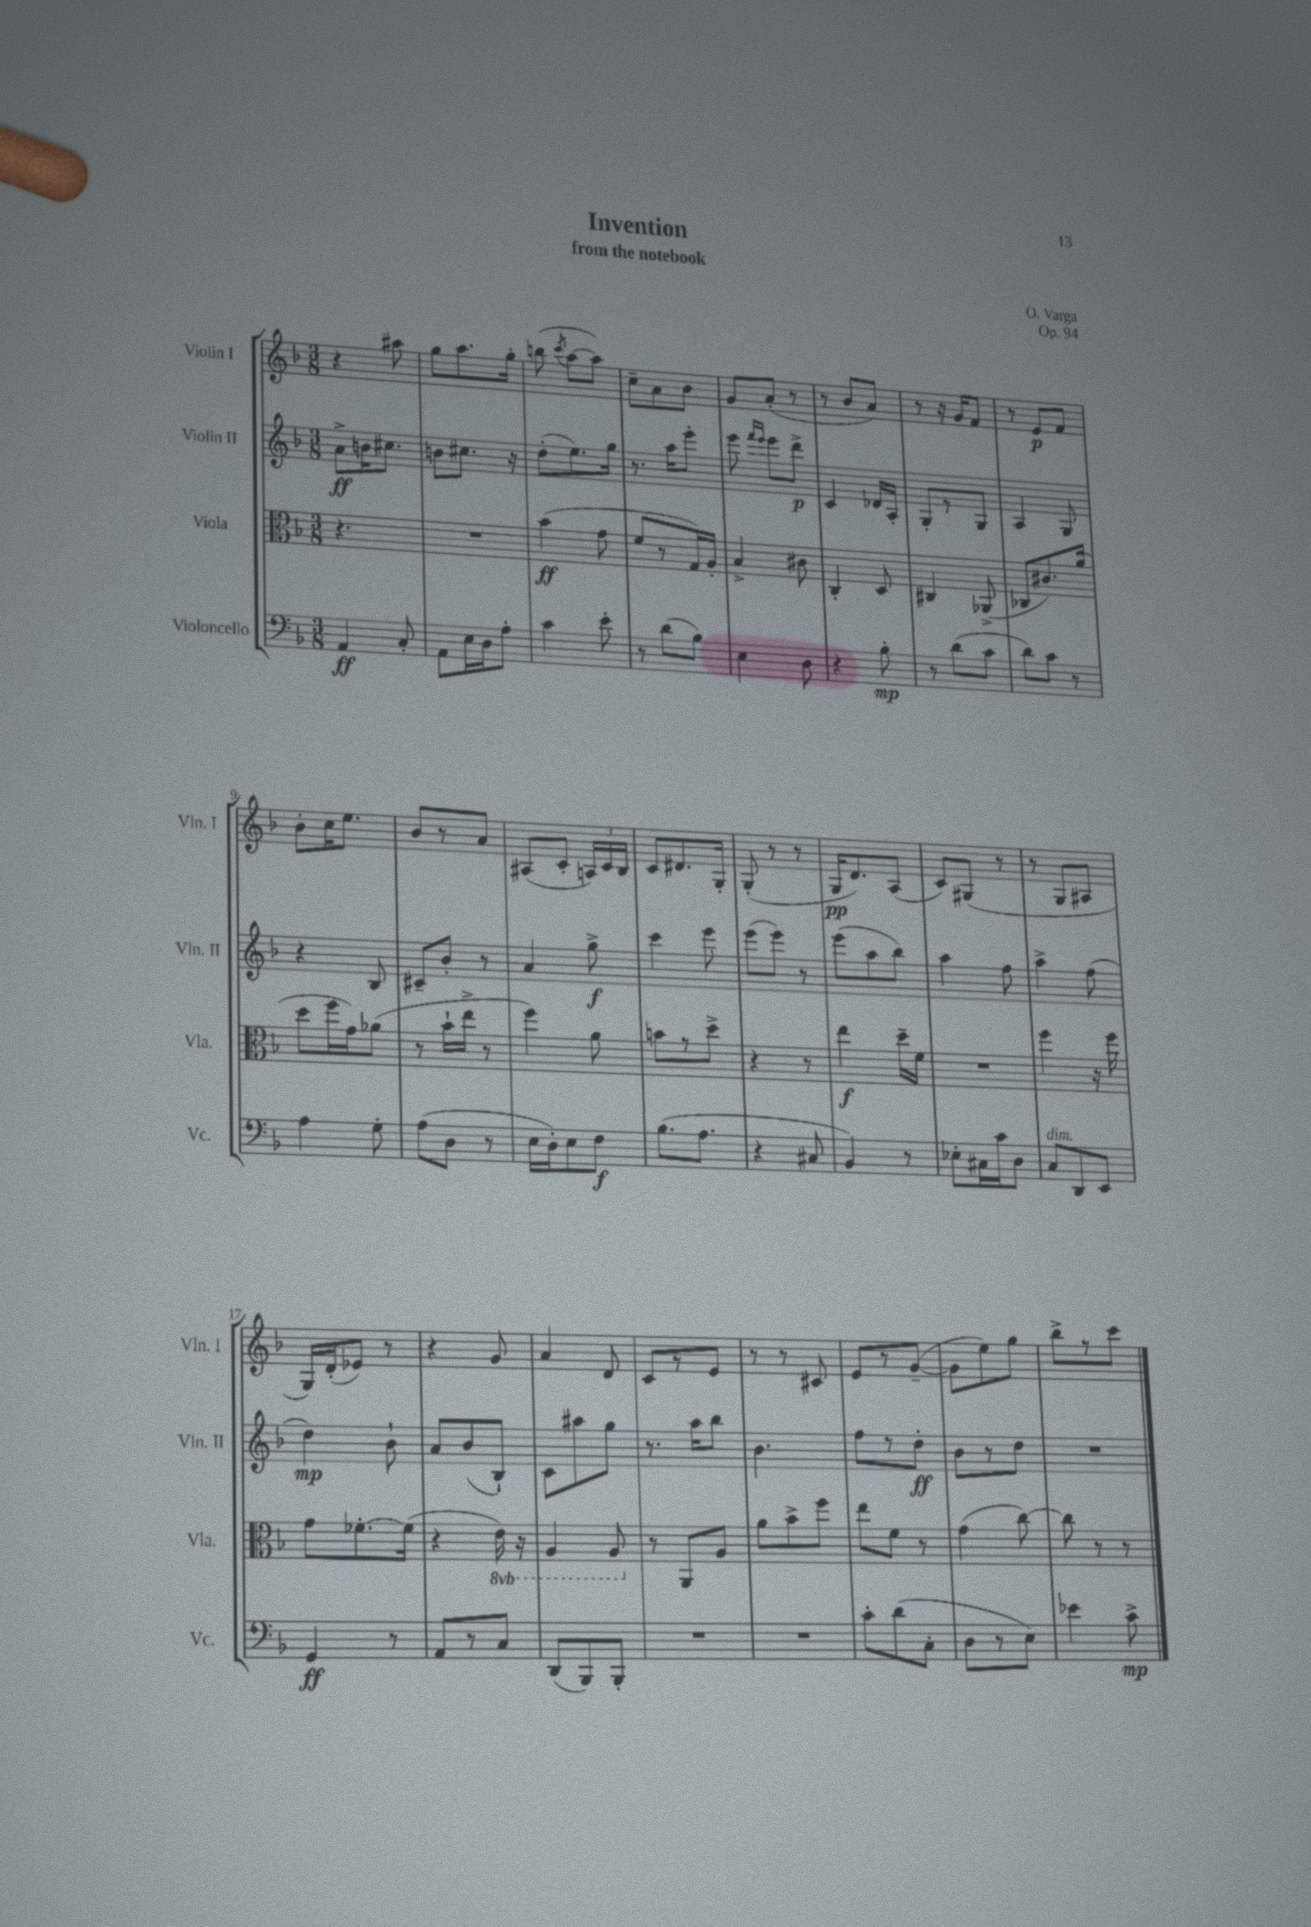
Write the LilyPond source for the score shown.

\header { title = "Invention" composer = "O. Varga" subtitle = "from the notebook" opus = "Op. 94" }
<<
\new StaffGroup <<
\new Staff = "s0" \with { instrumentName = "Violin I" shortInstrumentName = "Vln. I" } {
    \clef treble \key f \major \numericTimeSignature \time 3/8
    \autoBeamOff r4 ais''8 |
    g''8[ a''8. g''16]-. |
    b''8( \acciaccatura { c'''8 } a''8[~ a''8]) |
    c''8[-- a'8 bes'8] |
    g'8[ a'8]-.( r8 |
    r8 bes'8[ a'8]) |
    r8 r16 g'16[ f'8] |
    r8 e'8[\p f'8] |
    bes'8[-. c''16 e''8.] |
    bes'8[ r8 a'8] |
    ais8[( c'8]-. \tuplet 3/2 { a16[) c'16 bes16] } |
    c'8[ dis'8. g16]-. |
    g8-.( r8 r8 |
    g16[\pp d'8.) a8]( |
    c'8[) gis8]( r8 |
    r8 g8[ ais8] |
    g16[) d'16-.( ees'8]) r8 |
    r4 g'8 |
    a'4 d'8 |
    c'8[ r8 e'8] |
    r8 r8 cis'8 |
    e'8[ r8 g'8]~--( |
    g'8[ e''8) g''8] |
    bes''8[-> r8 c'''8] \bar "|." |
}
\new Staff = "s1" \with { instrumentName = "Violin II" shortInstrumentName = "Vln. II" } {
    \clef treble \key f \major \numericTimeSignature \time 3/8
    \autoBeamOff a'8[->\ff b'16 cis''8.] |
    b'8[ cis''8.] r16 |
    d''8[-.( e''8.) g''16] |
    r8. a''16[ e'''8]-. |
    e'''8 \grace { f'''16[ e'''16] } e'''8[ d'''8]->\p |
    c'4 des'16[ a16]-. |
    g8[-. r8 g8] |
    a4 g8 |
    r4 bes8 |
    cis'8[-- bes'8]-. r8 |
    a'4 g''8->\f |
    c'''4 e'''8 |
    e'''8[( e'''8]) r8 |
    e'''8[( a''8 bes''8]) |
    a''4 f''8 |
    a''4-> f''8( |
    d''4\mp) bes'8-! |
    a'8[ bes'8( bes8]-!) |
    c'8[ ais''8 g''8] |
    r8. a''16[ bes''8] |
    bes'4. |
    f''8[ r8 d''8]-.\ff |
    bes'8[ r8 d''8] |
    R4. \bar "|." |
}
\new Staff = "s2" \with { instrumentName = "Viola" shortInstrumentName = "Vla." } {
    \clef alto \key f \major \numericTimeSignature \time 3/8 \set Staff.ottavationMarkups = #ottavation-simple-ordinals
    \autoBeamOff r4. |
    R4. |
    bes'4\ff( g'8 |
    f'8[ r8 g16) a16]-. |
    bes4-> cis'8 |
    c4-. d8 |
    cis4 aes,8->( |
    ces8[ cis'8.) a'16]( |
    d''8[ f''16 g'16) aes'8]( |
    r8 bes'16[-! e''16]-> r8 |
    f''4) a'8 |
    b'8[ r8 d''8]-> |
    r4 r8 |
    e''4\f d''16[-- f'16] |
    R4. |
    f''4 r16 f''16 |
    g'8[ fes'8.~-. fes'16]( |
    r4 \ottava #-1 e16) r16 |
    a,4 a,8 \ottava #0 |
    r8 a,8[ a8] |
    a'8[ bes'8-> f''8] |
    e''8[ f'8] r8 |
    g'4( c''8~) |
    c''8 r8 r8 \bar "|." |
}
\new Staff = "s3" \with { instrumentName = "Violoncello" shortInstrumentName = "Vc." } {
    \clef bass \key f \major \numericTimeSignature \time 3/8
    \autoBeamOff a,4\ff c8-. |
    a,8[ e16 d16 a8]-. |
    c'4 e'8-. |
    r8 d'8[( bes8]) |
    e4 d8 |
    r4 bes8-.\mp |
    r8 d'8[( c'8] |
    d'8[) c'8] r8 |
    a4 g8-. |
    a8[( d8] r8 |
    e16[ d16-.) e8 f8]\f |
    bes8.[( a8.] |
    r4 cis8 |
    bes,4) r8 |
    ees8[-. cis16 c'16 d8] |
    c8[^\markup { \italic "dim." } d,8 e,8] |
    g,4\ff r8 |
    a,8[ r8 c8] |
    d,8[( bes,,8) bes,,8]-. |
    R4. |
    R4. |
    c'8[-. d'8( c8]-. |
    d8[ r8 e8]) |
    ees'4 c'8->\mp \bar "|." |
}
>>
>>
